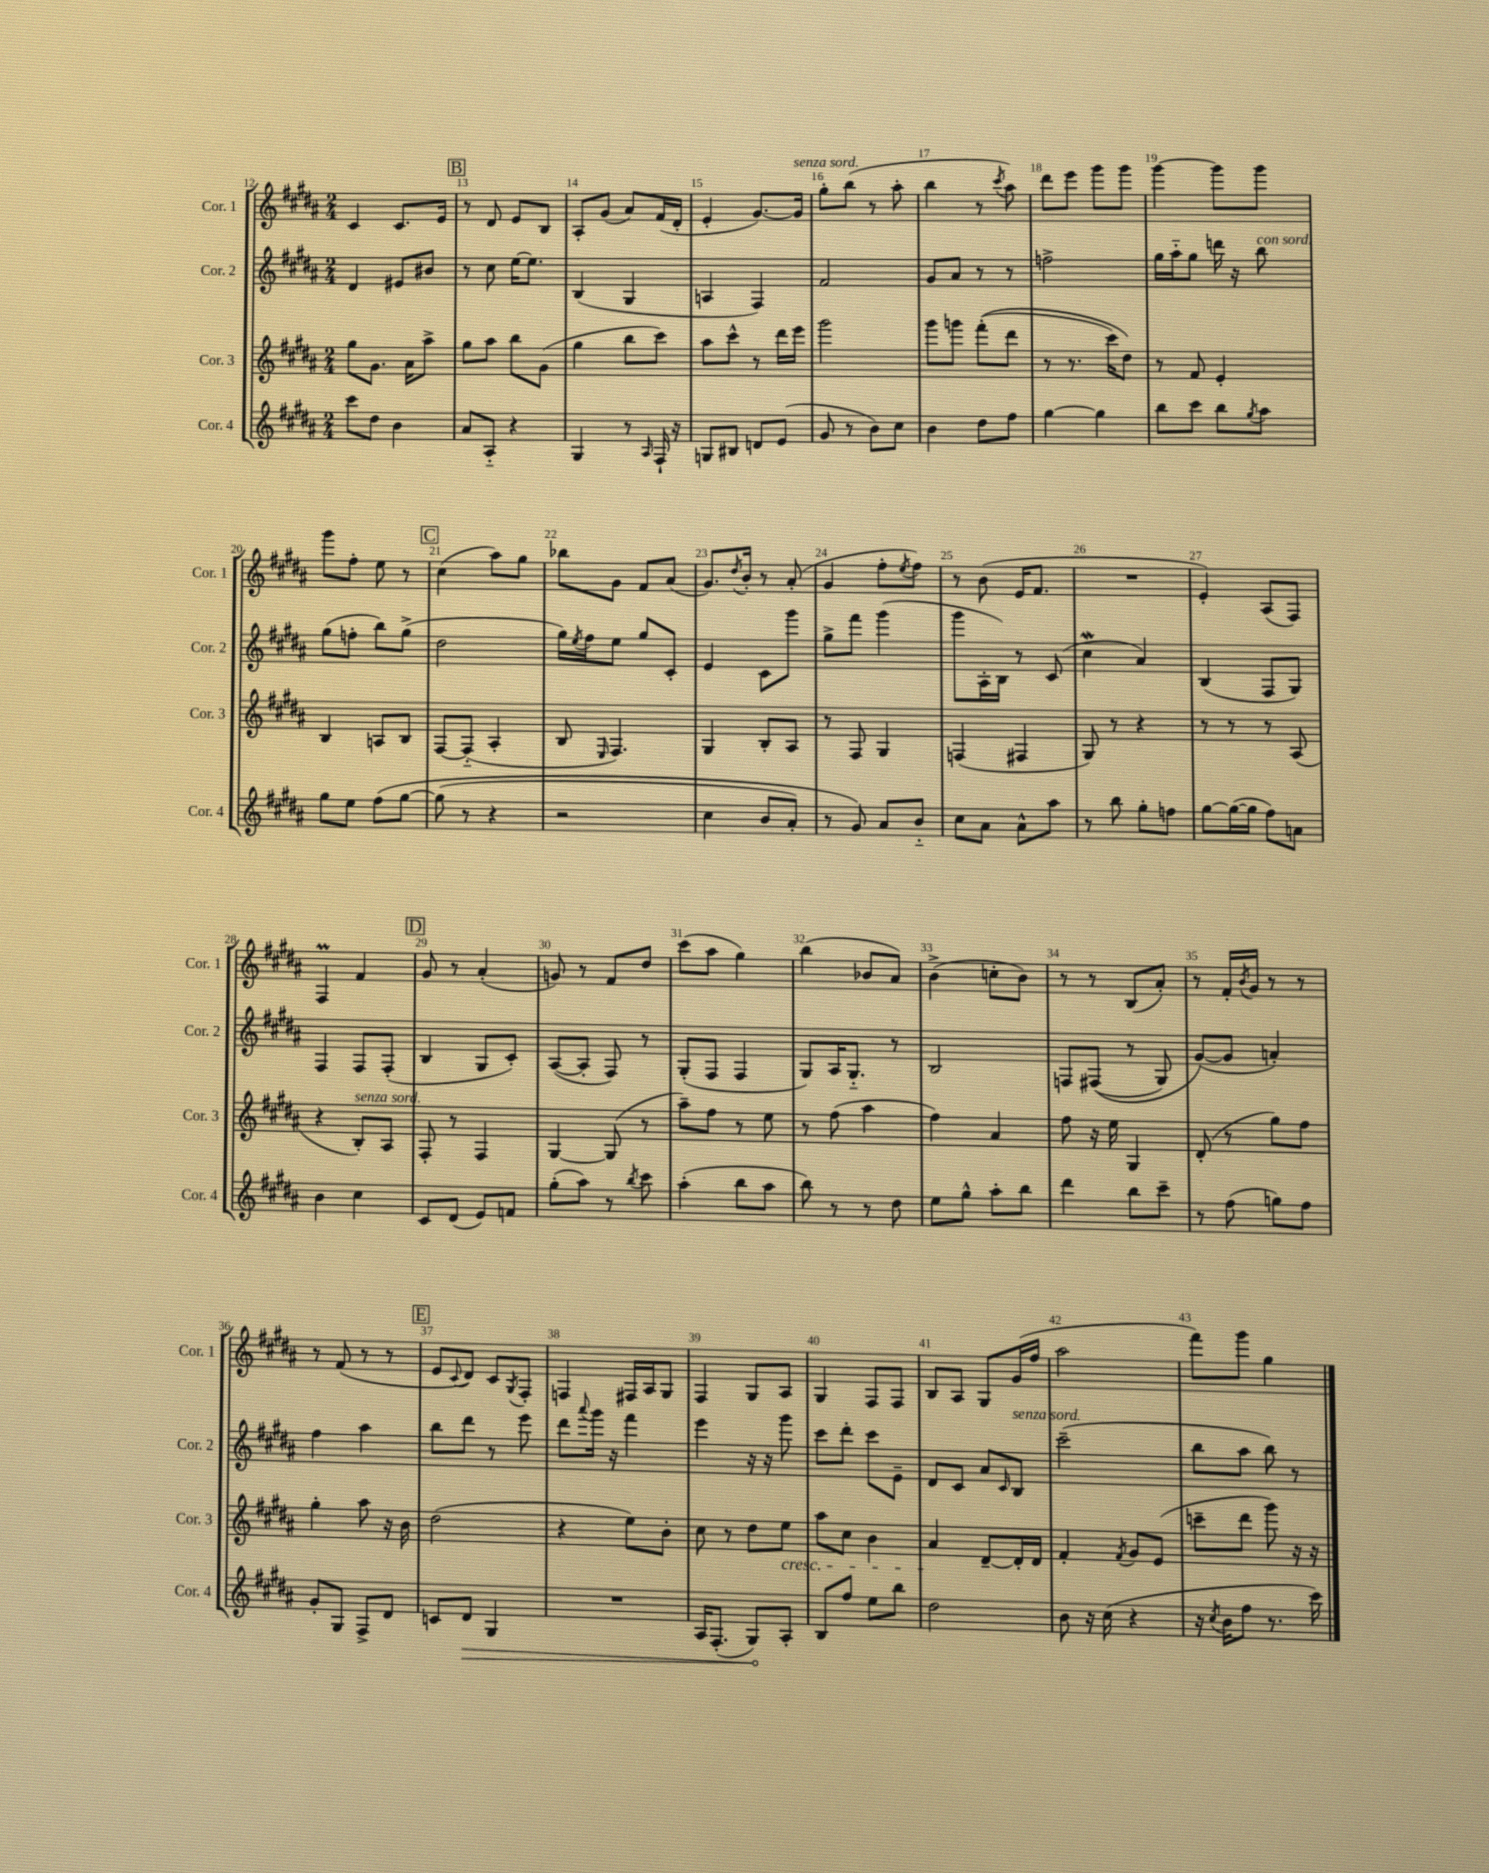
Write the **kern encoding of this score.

**kern	**kern	**kern	**kern
*staff4	*staff3	*staff2	*staff1
*clefG2	*clefG2	*clefG2	*clefG2
*k[f#c#g#d#a#]	*k[f#c#g#d#a#]	*k[f#c#g#d#a#]	*k[f#c#g#d#a#]
*M2/4	*M2/4	*M2/4	*M2/4
8ccc#	8gg#	4d#	4c#
8dd#	8.g#	.	.
4b	.	8e#	8.c#
.	16a#	.	.
.	8aa#^	8b#	.
.	.	.	16e
=	=	=	=
8a#	8gg#	8r	8r
8A#'~	8aa#	8cc#	8d#
4r	8bb	[16ee	8e
.	.	8.ee]	.
.	(8g#	.	8B
=	=	=	=
4G#	4gg#	(4B	8A#'
.	.	.	(8g#
8r	8bb	4G#	8a#)
16qqA#	.	.	.
16F#`	8ccc#)	.	(16f#
16r	.	.	16d#'
=	=	=	=
8G	8aa#	4A	4e'
8B#	8ccc#^^	.	.
8d	8r	4F#)	[8.g#)
(8e	16ddd#	.	.
.	16eee	.	16g#]
=	=	=	=
8g#	2ggg#	2f#	8gg#'
8r	.	.	(8bb
8b)	.	.	8r
8cc#	.	.	8aa#'
=	=	=	=
4b	8ggg#	8g#	4bb
.	8ggg	8a#	.
8dd#	&((8fff#'	8r	8r
.	.	.	8qccc#
8ff#	8ddd#	8r	8aa#)
=	=	=	=
[4gg#	8r	2ff^	8ddd#
.	8.r	.	8eee
4gg#]	.	.	8ggg#
.	16ccc#)	.	.
.	8dd#&)	.	8ggg#
=	=	=	=
8bb	8r	16gg#	[4ggg#
.	.	16aa#'~	.
8ccc#	8f#	8gg#	.
8bb	4e'	16ddd	8ggg#]
.	.	16r	.
8qgg#	.	.	.
8aa#	.	8bb	8ggg#
=	=	=	=
8gg#	4B	(8gg#	8ggg#
8ee	.	8ff'	8ff#'
&(8ff#	8A	8bb)	8ee
[8gg#	8B	(8gg#^	8r
=	=	=	=
(8gg#]	[8F#	2dd#	(4cc#
8r	(8F#'~]	.	.
4r	4A#'	.	8aa#)
.	.	.	8gg#
=	=	=	=
2r	8B	16gg#)	8bb-
.	.	8qee	.
.	.	16ff#	.
.	16qqE	.	.
.	4.F#)	8ee	8g#
.	.	8gg#	8f#
.	.	8c#'	(8a#
=	=	=	=
4cc#	4G#	4e	8.g#)
.	.	.	8qdd#
.	.	.	16b'
8b	8B'	8c#	8r
8a#')	8A#	8ggg#	(8a#'
=	=	=	=
8r	8r	8gg#^	4g#
8g#&)	8F#	8fff#	.
8a#	4G#	(4ggg#	8ff#'
.	.	.	8qee
8b'~	.	.	8ff#)
=	=	=	=
8cc#	(4F	8ggg#	8r
8a#	.	16A#'	(8b
.	.	16B)	.
8a#^^	4F#	8r	16e
.	.	.	8.f#
8aa#	.	(8c#	.
=	=	=	=
8r	8G#)	4cc#	2r
8bb	8r	.	.
8gg#'	4r	4a#)	.
8ff	.	.	.
=	=	=	=
[8gg#	8r	(4B	4e')
(16gg#_	8r	.	.
16gg#]	.	.	.
8ff#)	8r	8F#	(8A#
8a	(8A#	8G#)	8F#)
=	=	=	=
4b	4r	4F#	4F#
4cc#	8B')	8F#	4f#
.	8A#	(8F#'	.
=	=	=	=
8c#	8F#'	4B	8g#
(8d#	8r	.	8r
8e)	4F#	8G#	(4a#'
8f	.	8c#')	.
=	=	=	=
(8gg#'	[4G#	([8A#	8g)
8aa#)	.	8A#']	8r
8r	(8G#]	8F#)	8f#
8qbb	.	.	.
8ccc#	8r	8r	8dd#
=	=	=	=
(4aa#'	8aa#~)	(8G#'	(8ccc#
.	8ff#	8F#	8aa#
8bb	8r	4F#	4gg#)
8aa#	8ee	.	.
=	=	=	=
8bb)	8r	8G#)	(4bb
8r	(8ff#	16A#	.
.	.	8.G#'~	.
8r	4aa#	.	8b-
8dd#	.	8r	8a#)
=	=	=	=
8ee	4ff#)	2B	(4b^
8gg#^^	.	.	.
8aa#'	4a#	.	8cc'
8bb	.	.	8b)
=	=	=	=
4ddd#	8ff#	8F	8r
.	16r	&((8F#	8r
.	16ee	.	.
8bb	4G#	8r	(8B
8ccc#~	.	8G#)	8a#')
=	=	=	=
8r	(8d#'	([8g#&)	8r
(8ff#	8r	8g#]	16f#'
.	.	.	8qb
.	.	.	16g#
8gg)	8gg#)	4a')	8r
8ff#	8ff#	.	8r
=	=	=	=
8g#'	4gg#'	4ff#	8r
8G#	.	.	(8f#
8F#^	8aa#	4aa#	8r
8d#	16r	.	8r
.	16b	.	.
=	=	=	=
8c	(2dd#	8bb	8e
.	.	.	8qqc#
8d#	.	8ddd#	8d#)
4G#	.	8r	8c#
.	.	.	8qG#
.	.	8eee	8F#'
=	=	=	=
2r	4r	8ddd#	4F
.	.	8qqaaa#	.
.	.	16ggg#	.
.	.	16r	.
.	8ee)	4fff#	16F#
.	.	.	16A#
.	8b'	.	8G#
=	=	=	=
16A#	8cc#	4eee	4F#
(8.F#'	.	.	.
.	8r	.	.
8G#)	8dd#	16r	8G#
.	.	16r	.
8A#'	8ee	8ggg#	8A#
=	=	=	=
8B	8aa#	8ccc#	4G#
8ff#	8cc#	8ddd#'	.
8ee	4b	8ccc#	8F#
8bb	.	8e~	8F#
=	=	=	=
2dd#	4a#	8d#	8B
.	.	8c#	8A#
.	[8d#~	8a#	8G#
.	.	16qqc#	.
.	16d#']	8B	(16g#
.	16d#	.	16ff#
=	=	=	=
8b	4f#'	(2ccc#~	2aa#
16r	.	.	.
(16cc#	.	.	.
.	8qf#	.	.
4r	8g#	.	.
.	(8e	.	.
=	=	=	=
16r	8ccc~	8bb	8fff#)
8qcc#	.	.	.
16b	.	.	.
8ff#	8ddd#	8aa#	8ggg#
8.r	8ggg#)	8bb)	4gg#
.	16r	8r	.
16ccc#)	16r	.	.
==	==	==	==
*-	*-	*-	*-
